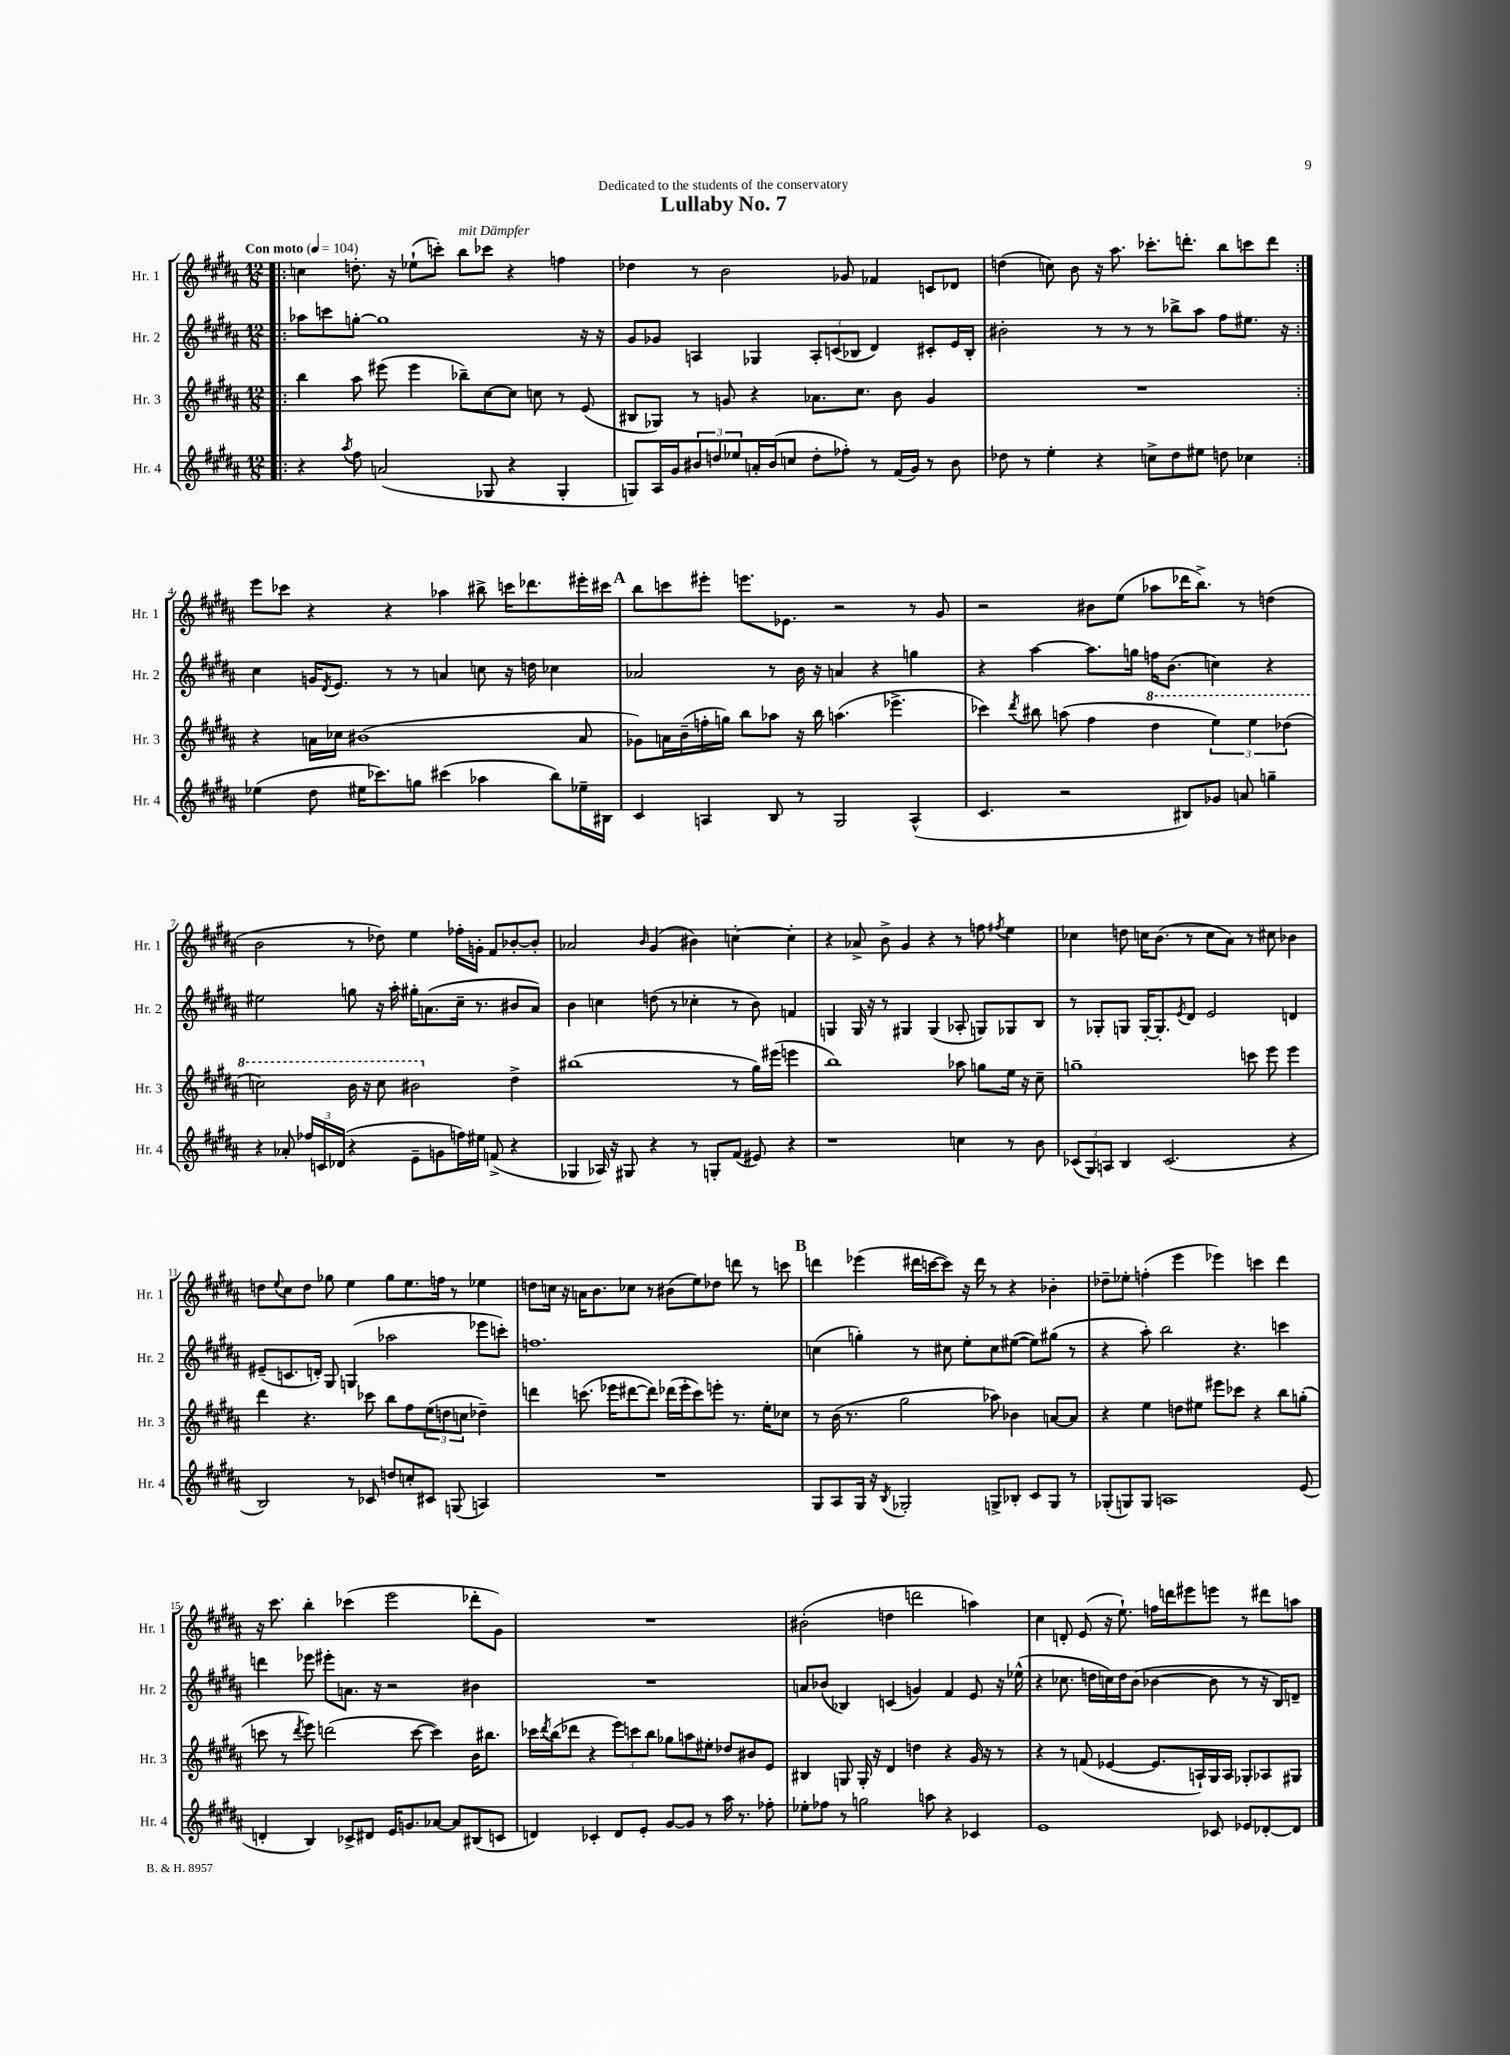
\header { title = "Lullaby No. 7" dedication = "Dedicated to the students of the conservatory" }
<<
\new StaffGroup <<
\new Staff = "s0" \with { instrumentName = "Hr. 1" shortInstrumentName = "Hr. 1" } {
    \clef treble \key b \major \numericTimeSignature \time 12/8 \tempo "Con moto" 4 = 104
    \repeat volta 2 { \bar ".|:" c''4 d''8.-. r16 ees''8-!( c'''8-.) b''8^\markup { \italic "mit Dämpfer" } ces'''8 r4 f''4 |
    des''4 r8 b'2 ges'8 fes'4 c'8 des'8 |
    d''4( c''8) b'8 r16 ais''8. ces'''8.-. d'''8.-. b''8 c'''8 d'''8 | }
    e'''8 ces'''8 r4 r4 aes''4 bis''8-> c'''16 des'''8. eis'''16-. cis'''16 |
    \mark \markup { \bold "A" } b''8 c'''8 eis'''8-. e'''8. ees'8. r2 r8 gis'8 |
    r2 bis'8 e''8( aes''8 des'''16 b''8.->) r8 d''4( |
    b'2 r8 des''8) e''4 fes''16-. g'16-. fis'8 bes'8~-. bes'8-. |
    aes'2 \grace { b'16 } gis'4( bis'4) c''4~-. c''4-. |
    r4 aes'8-> b'8-> gis'4 r4 r8 f''8 \acciaccatura { fis''8 } e''4 |
    ces''4 d''8 c''16 b'8.( r8 c''8 ais'8) r8 cis''8 bes'4 |
    d''8 \appoggiatura { e''8 } cis''8 d''8 ges''8 e''4 ges''8 e''8. f''16 r8 ees''4 |
    d''8 c''16 r16 a'16 b'8. ces''8 r8 bis'8( e''8) des''8 d'''8 r8 c'''8 |
    \mark \markup { \bold "B" } d'''4 ees'''4( dis'''16 c'''16~ c'''8) r16 dis'''16 r8 r4 bes'4-. |
    des''8-- ees''8-. f''4-.( e'''4 ees'''4) c'''4 dis'''4 |
    r16 cis'''8. b''4-. ces'''4( e'''2 des'''8-. gis'8) |
    R1. |
    bis'2-.( d''4 d'''2 a''4) |
    cis''4 d'8-. e'8( r16 e''8.-!) f''16 d'''16 eis'''8 e'''8 r8 dis'''8 a''8 \bar "|." |
}
\new Staff = "s1" \with { instrumentName = "Hr. 2" shortInstrumentName = "Hr. 2" } {
    \clef treble \key b \major \numericTimeSignature \time 12/8
    \repeat volta 2 { \bar ".|:" aes''8 c'''8 g''8~-. g''1 r16 r16 |
    gis'8 ges'8 a4 ges4 \tuplet 3/2 { a8-. c'8( bes8 } dis'4) cis'8-. e'16 bes16-. |
    bis'2-. r8 r8 r8 bes''8-> ais''8 fis''8 eis''8. r16 | }
    cis''4 g'16 \acciaccatura { dis'8 } e'8. r8 r8 a'4 c''8 r16 d''16 ces''4 |
    \mark \markup { \bold "A" } aes'2 r8 b'16 r16 a'4 r4 g''4 |
    r4 ais''4~ ais''8. g''16 f''16 b'8.( c''4) r4 |
    eis''2 g''8 r16 ais''16-. gis''16-. a'8.( cis''16-- r8. bis'8 a'8) |
    b'4 c''4 d''8( r8 ces''4-. r8 b'8) f'4 |
    g4 g16 r16 r8 gis4 gis4( aes8-. g8) ges8 b8 |
    r8 ges8-. g8 g16~-. g8.-. \acciaccatura { e'8 } dis'8 e'2 d'4 |
    eis'8--( c'8. d'16-.) gis8 g4( aes''2 ees'''8 c'''8-.) |
    f''1. |
    \mark \markup { \bold "B" } c''4( g''4-.) r8 cis''8 e''8-. cis''8 eis''8~( eis''8) gis''8( r8 |
    r4 ais''8-.) b''2 r4. c'''4 |
    d'''4 ees'''8 eis'''8-. a'8. r16 r2 bis'4 |
    R1. |
    a'8 bes'8( bes4) c'4( g'4) fis'4 e'8 r16 ees''16-^( |
    r4 ces''8. d''16 c''16) d''16 b'8( bes'4~ bes'8 r8 r16 b16) d'8-- \bar "|." |
}
\new Staff = "s2" \with { instrumentName = "Hr. 3" shortInstrumentName = "Hr. 3" } {
    \clef treble \key b \major \numericTimeSignature \time 12/8
    \repeat volta 2 { \bar ".|:" b''4 ais''8 eis'''8( eis'''4 bes''8--) cis''8~ cis''8 c''8 r8 e'8( |
    bis8 ges8) r8 g'8 r4 aes'8. cis''8. b'8 g'4 |
    R1. | }
    r4 a'16 ces''16 bis'1( a'8 |
    \mark \markup { \bold "A" } ges'8) a'16 b'16--( f''16-. g''16) b''8 aes''8 r16 b''16 a''4.( ees'''4.-> |
    ces'''4) \acciaccatura { dis'''8 } bis''8 a''8( fis''4 \ottava #1 dis'''4 \tuplet 3/2 { e'''4) e'''4 des'''4( } |
    c'''2) b''16 r16 c'''8 bis''2 \ottava #0 dis''4-> |
    bis''1( r8 gis''16) eis'''16( e'''4 |
    b''1) aes''8 g''8 e''16 r16 cis''8-- |
    g''1-- c'''8 e'''8 e'''4 |
    dis'''4 r4. ces'''8 b''8 fis''8 \tuplet 3/2 { e''8( d''8 c''8 } des''4--) |
    d'''4 c'''8.( ees'''16 dis'''8~ dis'''8) des'''16( ees'''16-. c'''8) e'''8-. r8. e''16-. ces''8 |
    \mark \markup { \bold "B" } r8 b'16( r8. gis''2 aes''8) bes'4 a'8~ a'8 |
    r4 e''4 d''8 eis''8 eis'''8 ces'''8 r4 b''8 g''8-.( |
    c'''8 r8 \acciaccatura { dis'''8 } e'''8) d'''2( c'''8~ c'''4) b'16 bis''8. |
    ces'''16 \acciaccatura { dis'''8 } b''16( des'''8 r4 \tuplet 3/2 { e'''8) c'''8 b''8 } ges''8 a''8 eis''8-. des''8 bis'8 e'8 |
    bis4 g8 g16-. r16 dis'4 d''4 r4 gis'16 r16 r8 |
    r4 r8 f'8( ees'4~ ees'8. a16-!) gis16 a16 ges8-. aes8 gis8 \bar "|." |
}
\new Staff = "s3" \with { instrumentName = "Hr. 4" shortInstrumentName = "Hr. 4" } {
    \clef treble \key b \major \numericTimeSignature \time 12/8
    \repeat volta 2 { \bar ".|:" r4 \acciaccatura { ais''8 } fis''8 a'2( ges8 r4 ges4-. |
    g8) ais16 gis'16 \tuplet 3/2 { bis'8 d''8 ees''8 } a'16-. bis'16( c''8 d''8-. fes''8-.) r8 fis'16( gis'16) r8 bis'8 |
    des''8 r8 e''4-. r4 c''8-> des''8 eis''8 d''8 ces''4 | }
    ees''4( dis''8 eis''16 ces'''8.) g''8 cis'''4( aes''4 b''8) ees''16-- bis16 |
    \mark \markup { \bold "A" } cis'4 a4 b8 r8 gis2 a4-^( |
    cis'4. r2 bis8) ges'8 a'8 g''4-- |
    r4 aes'8-. \tuplet 3/2 { fes''16 c'16 des'16( } r4 e'8-- g'8 f''16) eis''16 f'8->( r4 |
    ges4 aes16) r16 gis8 r4 r8 g8-. fis'8( eis'8) r4 |
    r1 c''4 r8 b'8 |
    \tuplet 3/2 { ces'8( gis8) a8 } b4 ces'2.( r4 |
    b2) r8 ces'8 d''8 c''8-. cis'8 g8( a4) |
    R1. |
    \mark \markup { \bold "B" } gis8 ais8 gis16 r16 \acciaccatura { b8 } ges2-. g8-> bes8-. cis'8 g8 r8 |
    ges8-.( g8) g8 a1 e'8( |
    d'4-. b4) ces'8-> dis'8 e'16 g'8. aes'8~ aes'8 bis8( c'8 |
    d'4) ces'4-. d'8 e'8-. gis'8~ gis'8 r8 ais''16 r8. fes''8-. |
    ees''8-. fes''8 r8 g''2 a''8 r4 ces'4 |
    e'1 ces'8 ees'8 des'8~-. des'8 \bar "|." |
}
>>
>>
